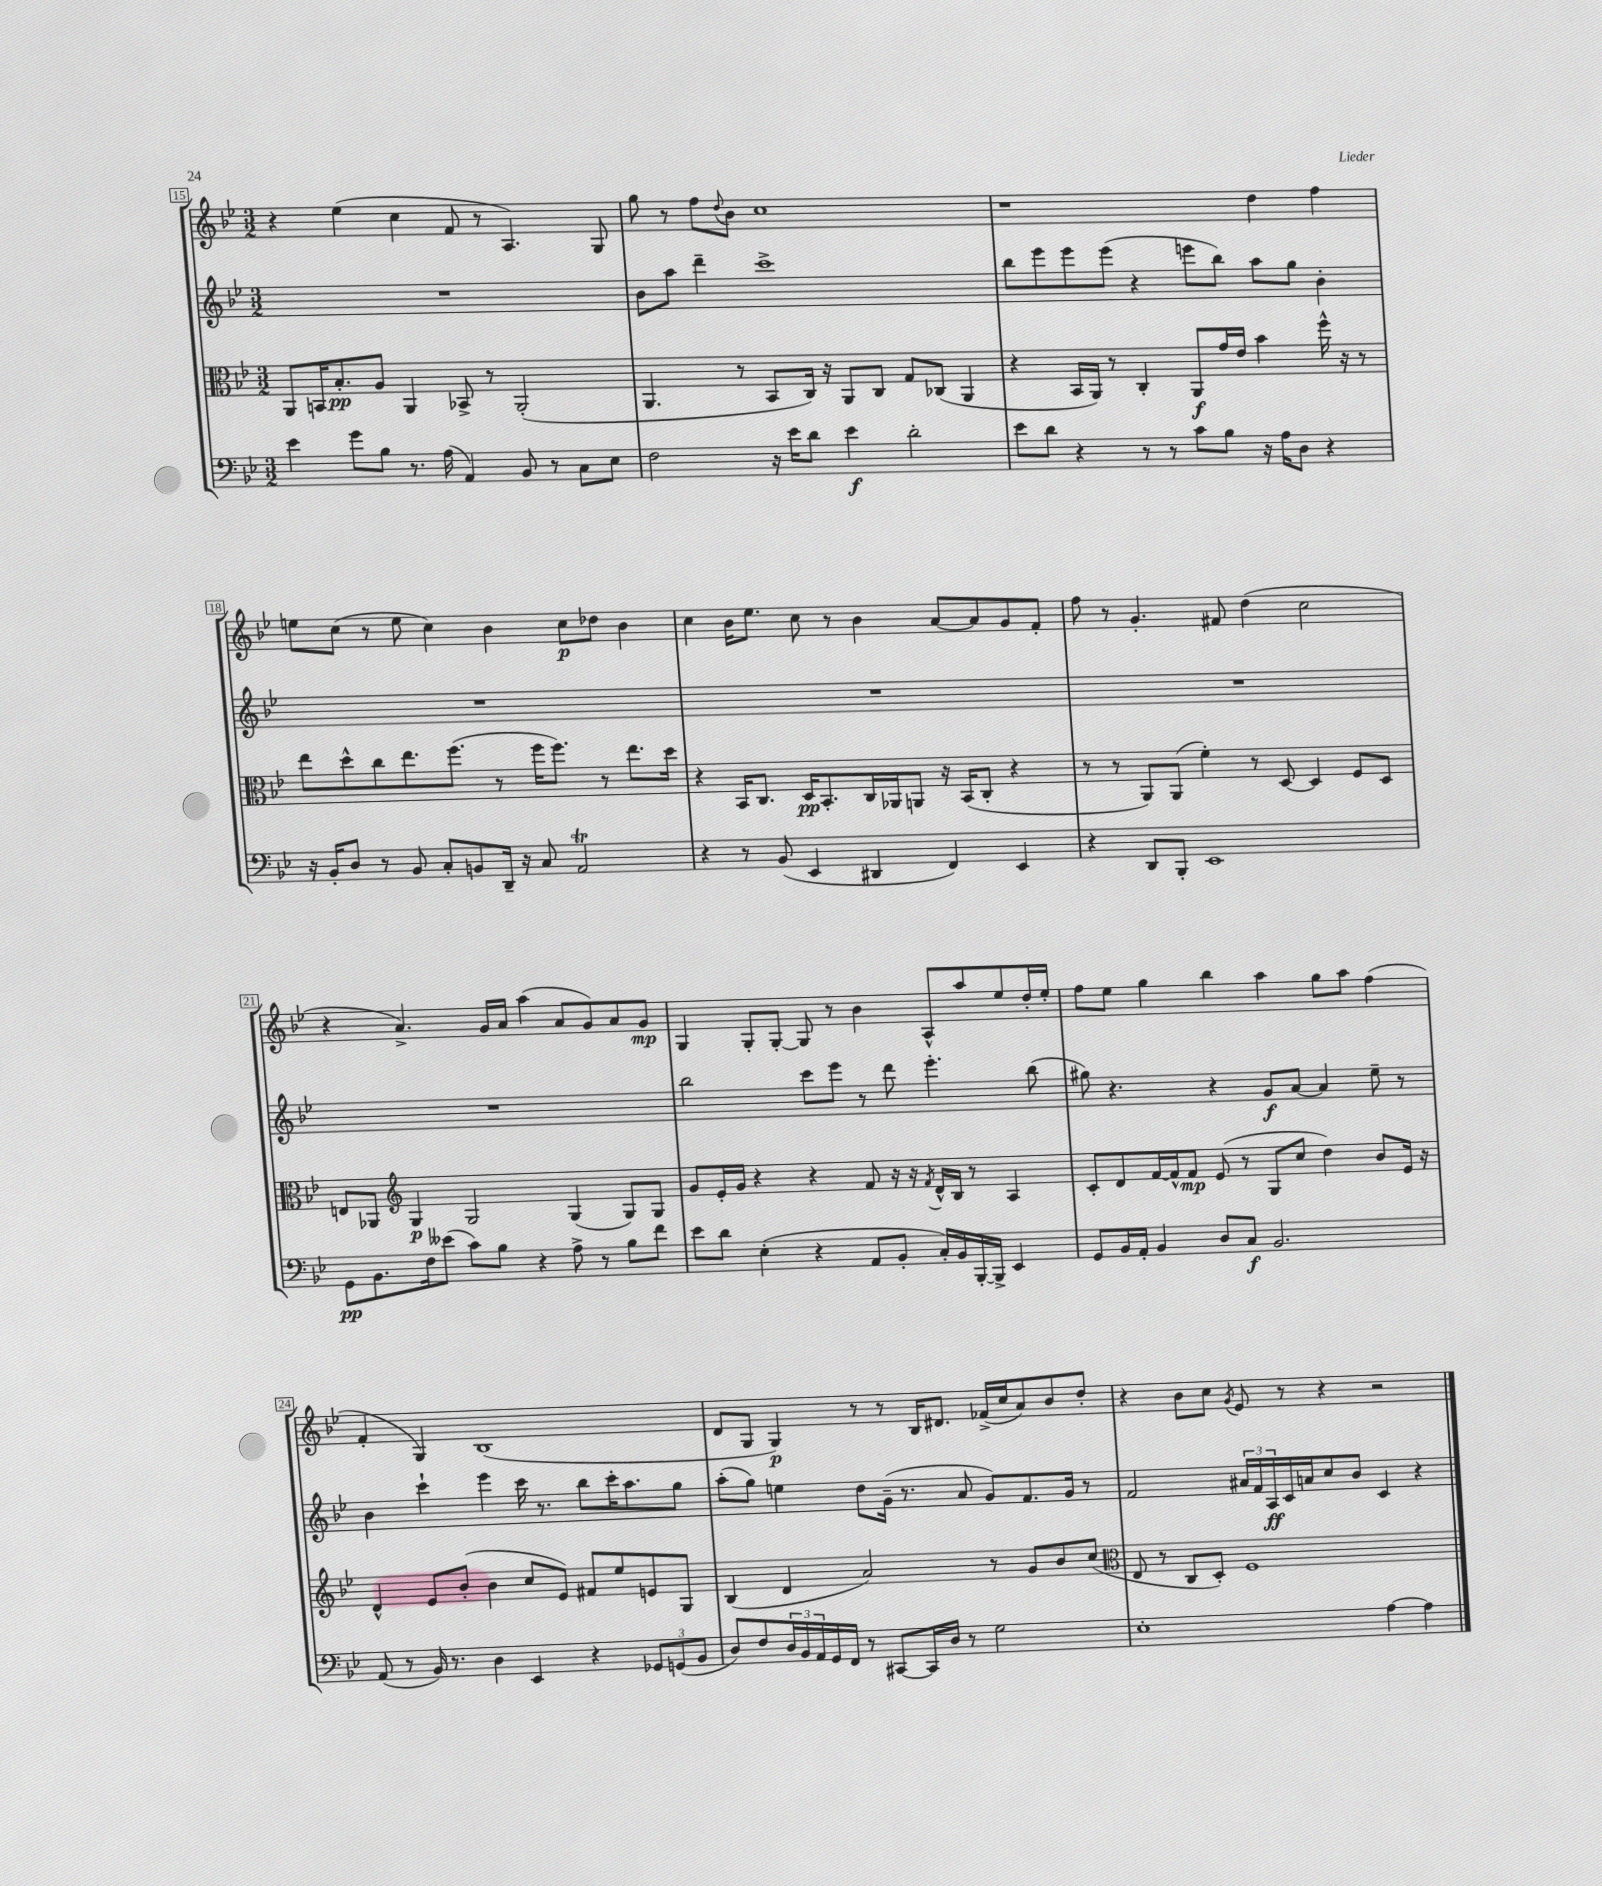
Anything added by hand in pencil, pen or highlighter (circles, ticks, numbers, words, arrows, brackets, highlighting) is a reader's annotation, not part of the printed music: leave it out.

**kern	**kern	**kern	**kern
*staff4	*staff3	*staff2	*staff1
*clefF4	*clefC3	*clefG2	*clefG2
*k[b-e-]	*k[b-e-]	*k[b-e-]	*k[b-e-]
*M3/2	*M3/2	*M3/2	*M3/2
4e-	8AA	1.r	4r
.	16BB	.	.
.	8.B-'	.	.
8g	.	.	(4ee-
8B-	8A	.	.
8.r	4AA	.	4cc
(16A	.	.	.
4AA)	8BB-^	.	8f
.	8r	.	8r
8BB-	(2AA'	.	4.A)
8r	.	.	.
8C	.	.	.
8E-	.	.	8G
=	=	=	=
2F	4.AA	8b-	8gg
.	.	8aa	8r
.	.	4ddd~	8ff
.	.	.	8qqdd
.	8r	.	8b-
16r	8BB-	1ccc^	1cc
16e-	.	.	.
8d	16C)	.	.
.	16r	.	.
4e-	8AA	.	.
.	8C	.	.
2d'	8G	.	.
.	(8C-	.	.
.	4AA	.	.
=	=	=	=
8e-	4r	8bb-	1r
8d	.	8eee-	.
4r	16BB-	8eee-	.
.	16AA)	.	.
.	8r	(8eee-	.
8r	4C'	4r	.
8r	.	.	.
8c	8AA	8eee	.
8B-	16g	8bb-)	.
.	16e-	.	.
16r	4b-	8aa	4dd
16A	.	.	.
8D	.	8gg	.
4r	16ff^^	4b-'	4ff
.	16r	.	.
.	8r	.	.
=	=	=	=
16r	8ee-	1.r	8ee
16BB-'	.	.	.
8D	8dd^^	.	(8cc
8r	8cc	.	8r
8BB-	8.ee-	.	8ee
8C'	.	.	4cc)
.	(8.ff	.	.
8BB	.	.	.
16DD~	8r	.	4b-
16r	.	.	.
8C	16ff	.	.
.	8.ff)	.	.
2AA	.	.	8cc
.	8r	.	8dd-
.	8.ee-	.	4b-
.	16dd	.	.
=	=	=	=
4r	4r	1.r	4cc
8r	16BB-	.	16b-
.	8.C	.	8.ee-
(8BB-	.	.	.
4EE-	16D	.	8cc
.	8.BB-'	.	.
.	.	.	8r
4DD#	16C	.	4b-
.	16AA-	.	.
.	8AA	.	.
4FF)	16r	.	[8a
.	(16BB-	.	.
.	8C'	.	8a]
4EE-	4r	.	8g
.	.	.	8f'
=	=	=	=
4r	8r	1.r	8ff
.	8r	.	8r
8DD	8AA)	.	4.g'
8BBB-'	(8AA	.	.
1EE-	4f')	.	.
.	.	.	8f#
.	8r	.	(4dd
.	[8D	.	.
.	4D]	.	2cc
.	8F	.	.
.	8D	.	.
=	=	=	=
8GG	8E	1.r	4r
8.BB-	8AA-	.	.
*	*clefG2	*	*
.	4G	.	4.a^)
16F	.	.	.
(8e--	.	.	.
8c)	2G	.	.
8B-	.	.	16g
.	.	.	16a
4r	.	.	(4aa
8A^	(4G	.	8a
8r	.	.	8g)
8B-	8G)	.	8a
8f	8G	.	8g
=	=	=	=
8e-	8g	2bb-	4G
8d	16e-'	.	.
.	16g	.	.
(4E-'	4r	.	8G'
.	.	.	[8G'
4r	4r	8ccc	8G]
.	.	8eee-	8r
8AA	8f	8r	4b-
8BB-'	16r	8ddd	.
.	16r	.	.
.	8qf	.	.
16C')	16d^^	4.eee-'	8A^^
16BB-	16B-	.	.
[16BBB-'	8r	.	8aa
16BBB-^]	.	.	.
4EE-	4A	.	8ee-
.	.	(8bb-	16dd'
.	.	.	16ee-'
=	=	=	=
8GG	8c'	8gg#)	8ff
16BB-	8d	4.r	8ee-
16AA'	.	.	.
4BB-	[16f	.	4gg
.	16f^^]	.	.
.	8f	.	.
8D	(8e-	4r	4bb-
8C	8r	.	.
2.BB-	8G	8g	4aa
.	8cc	[8a	.
.	4dd)	4a]	8gg
.	.	.	8aa
.	8b-	8ee-~	(4ff
.	16e-	8r	.
.	16r	.	.
=	=	=	=
(8AA	4d^^	4b-	4f'
8r	.	.	.
16BB-)	8e-	4ccc`	4G)
8.r	.	.	.
.	(8b-'	.	.
4D	4b-	4eee-	(1B-
4EE-	8cc	16ccc	.
.	.	8.r	.
.	8e-)	.	.
4r	8f#	8bb-	.
.	8ee-	16ccc'	.
.	.	8.aa	.
12GG-	8e	.	.
(12GG	.	.	.
.	8G	8gg	.
12BB-	.	.	.
=	=	=	=
8D)	(4B-	(8aa'	8d
8F	.	8gg)	8G
24D	4d	4ee	4G)
24BB-	.	.	.
24AA	.	.	.
16GG	.	.	.
16FF	.	.	.
8r	2a)	8dd	8r
[8CC#	.	(16g~	8r
.	.	8.r	.
16CC#]	.	.	16B-
16D	.	.	8.d#
8r	.	8a	.
2G	8r	8g)	(16f-^
.	.	.	16cc
.	8g	8.f	8a)
.	8b-	.	8b-
.	.	16g	.
.	(8cc	8r	8dd'
=	=	=	=
*	*clefC3	*	*
1E-'	8E-	2f	4r
.	8r	.	.
.	8C	.	8b-
.	8D')	.	8cc
.	.	.	8qg
.	1F	24a#	8e-
.	.	24f	.
.	.	24A	.
.	.	16c	8r
.	.	16a	.
.	.	8cc	4r
.	.	8b-	.
[4A	.	4c	2r
4A]	.	4r	.
==	==	==	==
*-	*-	*-	*-
